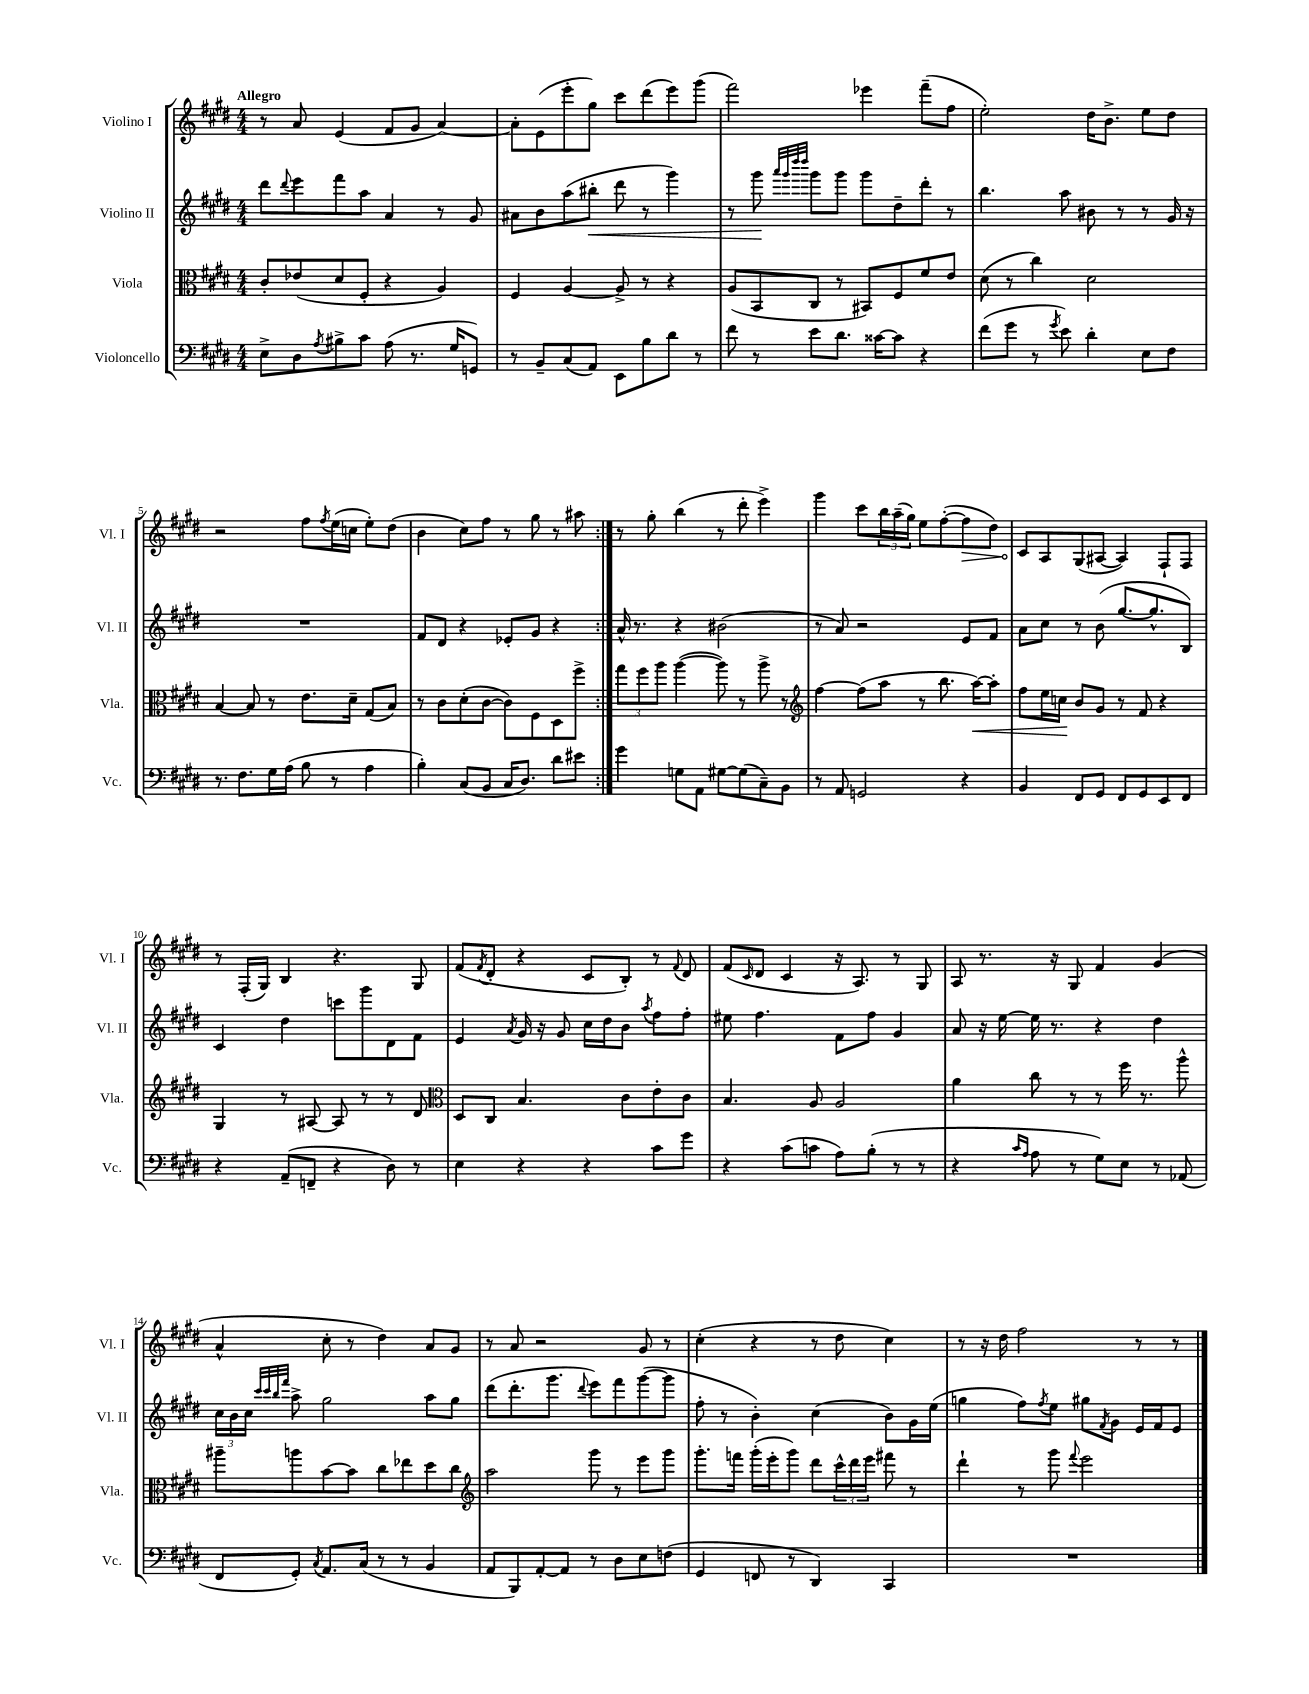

**kern	**kern	**kern	**kern
*staff4	*staff3	*staff2	*staff1
*clefF4	*clefC3	*clefG2	*clefG2
*k[f#c#g#d#]	*k[f#c#g#d#]	*k[f#c#g#d#]	*k[f#c#g#d#]
*M4/4	*M4/4	*M4/4	*M4/4
8E^\L	8c#'/L	8ddd#\L	8r
.	.	8qqddd#/	.
8D#\	(8e-/	8eee\	8a/
8qA/	.	.	.
8B#^\	8d#/	8fff#\	(4e/
8c#\J	8F#'/J	8aa\J	.
(8A\	4r	4a/	8f#/L
8.r	.	.	8g#/J
.	4A/)	8r	[4a/)
16G#/LK	.	.	.
8GG/J)	.	8g#/	.
=	=	=	=
8r	4F#/	8a#\L	8a'\]L
8BB~/L	.	8b\	(8e\
(8C#/	[4A/	(8aa\	8eee'\
8AA/J)	.	8bb#'\J	8gg#\J)
8EE\L	8A^/]	8ddd#\	8ccc#\L
8B\	8r	8r	(8ddd#\
8d#\J	4r	4ggg#\)	8eee\)
8r	.	.	(8ggg#\J
=	=	=	=
8f#\	(8A/L	8r	2fff#\)
8r	8BB/	8ggg#\	.
.	.	32qqaaa/LLL	.
.	.	32qqggg#/	.
.	.	32qqdddd#/	.
.	.	32qqdddd#/JJJ	.
8e\L	8C#/J	8ggg#\L	.
8.d#\J	8r	8ggg#\J	.
.	8BB#/L)	8ggg#\L	4eee-\
[16c##\LK	.	.	.
8c##\]J	8F#/	8dd#~\	.
4r	8f#/	8ddd#'\J	(8fff#~\L
.	8e/J	8r	8ff#\J
=	=	=	=
(8f#\L	(8d#\	4.bb\	2ee'\)
8g#\J	8r	.	.
8r	4cc#\)	.	.
8qg#/	.	.	.
8e\)	.	8aa\	.
4d#'\	2d#\	8b#\	16dd#\LK
.	.	.	8.b^\J
.	.	8r	.
8E\L	.	8r	8ee\L
8F#\J	.	16g#/	8dd#\J
.	.	16r	.
=	=	=	=
8.r	[4B/	1r	2r
8.F#\L	.	.	.
.	8B/]	.	.
16G#\L	8r	.	.
(16A\JJ	.	.	.
8B\	8.e\L	.	8ff#\L
.	.	.	8qff#/
8r	.	.	(16ee\L
.	16d#~\Jk	.	16cc\JJ
4A\	(8G#/L	.	8ee'\L)
.	8B/J)	.	(8dd#\J
=	=	=	=
4B'\)	8r	8f#/L	4b\
.	8c#\L	8d#/J	.
(8C#/L	(8d#'\	4r	8cc#\L)
8BB/J	[8c#\J	.	8ff#\J
16C#/LK	8c#\]L)	8e-'/L	8r
8.D#/J)	.	.	.
.	8F#\	8g#/J	8gg#\
8d#\L	8D#\	4r	8r
8e#\J	8ff#^\J	.	8aa#\
=:|!	=:|!	=:|!	=:|!
4g#\	12gg#\L	16a^^/	8r
.	.	8.r	.
.	12ff#\	.	.
.	.	.	8gg#'\
.	12aa\J	.	.
8G\L	([4aa\	4r	(4bb\
8AA\J	.	.	.
[8G#\L	8aa\])	(2b#\	8r
(8G#\]	8r	.	8ddd#'\
8C#~\)	8aa^\	.	4eee^\)
8BB\J	8r	.	.
=	=	=	=
*	*clefG2	*	*
8r	[4ff#\	8r	4ggg#\
8AA/	.	8a/)	.
2GG/	(8ff#\]L	2r	8ccc#\L
.	8aa\J	.	24bb\L
.	.	.	(24aa~\
.	.	.	24gg#\JJ)
.	8r	.	8ee\L
.	8.bb\	.	([8ff#'\
4r	.	8e/L	8ff#\]
.	[16aa\LK)	.	.
.	8aa'\]J	8f#/J	8dd#\J)
=	=	=	=
4BB/	8ff#\L	8a\L	8c#/L
.	16ee\L	8cc#\J	8A/
.	16cc\JJ	.	.
8FF#/L	8b/L	8r	(8G#/
8GG#/J	8g#/J	(8b\	[8A#/J
8FF#/L	8r	[8.gg#/L	4A#/])
8GG#/	8f#/	.	.
.	.	8.gg#^^/]	.
8EE/	4r	.	8F#`/L
8FF#/J	.	8B/J)	8F#/J
=	=	=	=
4r	4G#/	4c#/	8r
.	.	.	(16F#'/LL
.	.	.	16G#/JJ)
(8AA~/L	8r	4dd#\	4B/
8FF~/J	[8A#/	.	.
4r	8A#/]	8ccc\L	4.r
.	8r	8ggg#\	.
8D#\)	8r	8d#\	.
8r	8d#/	8f#\J	8G#/
=	=	=	=
*	*clefC3	*	*
4E\	8D#/L	4e/	(8f#/L
.	.	.	8qf#/
.	8C#/J	.	8d#'/J
.	.	8qa/	.
4r	4.B/	16g#/	4r
.	.	16r	.
.	.	8g#/	.
4r	.	16cc#\LL	8c#/L
.	.	16dd#\J	.
.	8c#\L	8b\J	8B'/J)
.	.	8qaa/	.
8c#\L	8e'\	8ff#\L	8r
.	.	.	8qqf#/
8g#\J	8c#\J	8ff#'\J	8d#/
=	=	=	=
4r	4.B/	8ee#\	(8f#/L
.	.	.	16qqc#/
.	.	4.ff#\	8d#/J
(8c#\L	.	.	4c#/
8c\J	8A/	.	.
8A\L)	2A/	8f#\L	16r
.	.	.	8.A/)
(8B'\J	.	8ff#\J	.
8r	.	4g#/	8r
8r	.	.	8G#/
=	=	=	=
4r	4a\	8a/	8A/
.	.	16r	8.r
.	.	[16ee\	.
16qqc#/LL	.	.	.
16qqA/JJ	.	.	.
8A\	8cc#\	16ee\]	.
.	.	8.r	16r
8r	8r	.	8G#/
8G#\L)	8r	4r	4f#/
8E\J	16ff#\	.	.
.	8.r	.	.
8r	.	4dd#\	(4g#/
(8AA-/	8aa^^\	.	.
=	=	=	=
8FF#/L	8aa#~\L	24cc#\LL	4a^^/
.	.	24b\	.
.	.	24cc#\JJ	.
.	.	32qqccc#/LLL	.
.	.	32qqccc#/	.
.	.	32qqbb/	.
.	.	32qqfff#/JJJ	.
8GG#'/J)	8aa\	8aa^\	.
8qC#/	.	.	.
8.AA/L	[8b\	2gg#\	8cc#'\
.	8b\]J	.	8r
(16C#/Jk	.	.	.
8r	8cc#\L	.	4dd#\)
8r	8ee-\	.	.
4BB/	8dd#\	8aa\L	8a/L
.	8cc#\J	8gg#\J	8g#/J
=	=	=	=
*	*clefG2	*	*
8AA/L	2aa\	(8ddd#\L	8r
8BBB/)	.	8.ddd#'\	8a/
[8AA'/	.	.	2r
.	.	8.ggg#\J	.
8AA/]J	.	.	.
.	.	8qqddd#/	.
8r	8ggg#\	8eee\L)	.
8D#\L	8r	8fff#\	.
8E\	8eee\L	([8ggg#\	8g#/
(8F\J	8ggg#\J	8ggg#\]J	8r
=	=	=	=
4GG#/	8.ggg#'\L	8ff#'\	(4cc#'\
.	.	8r	.
.	16fff\Jk	.	.
8FF/	(16ggg#'\LL	4b'\)	4r
.	16eee'\J	.	.
8r	8ggg#\J)	.	.
4DD#/)	8ddd#\L	(4cc#\	8r
.	24ccc#^^\L	.	8dd#\
.	24ddd#\	.	.
.	24eee\JJ	.	.
4CC#/	8fff#\	8b\L)	4cc#\)
.	8r	16g#\L	.
.	.	(16ee\JJ	.
=	=	=	=
1r	4ddd#`\	4gg\	8r
.	.	.	16r
.	.	.	16dd#\
.	8r	8ff#\L)	2ff#\
.	.	8qff#/	.
.	8ggg#\	8ee\J	.
.	8qqfff#/	.	.
.	2eee\	8gg#\L	.
.	.	8qf#/	.
.	.	8g#\J	.
.	.	16e/LL	8r
.	.	16f#/J	.
.	.	8e/J	8r
==	==	==	==
*-	*-	*-	*-
